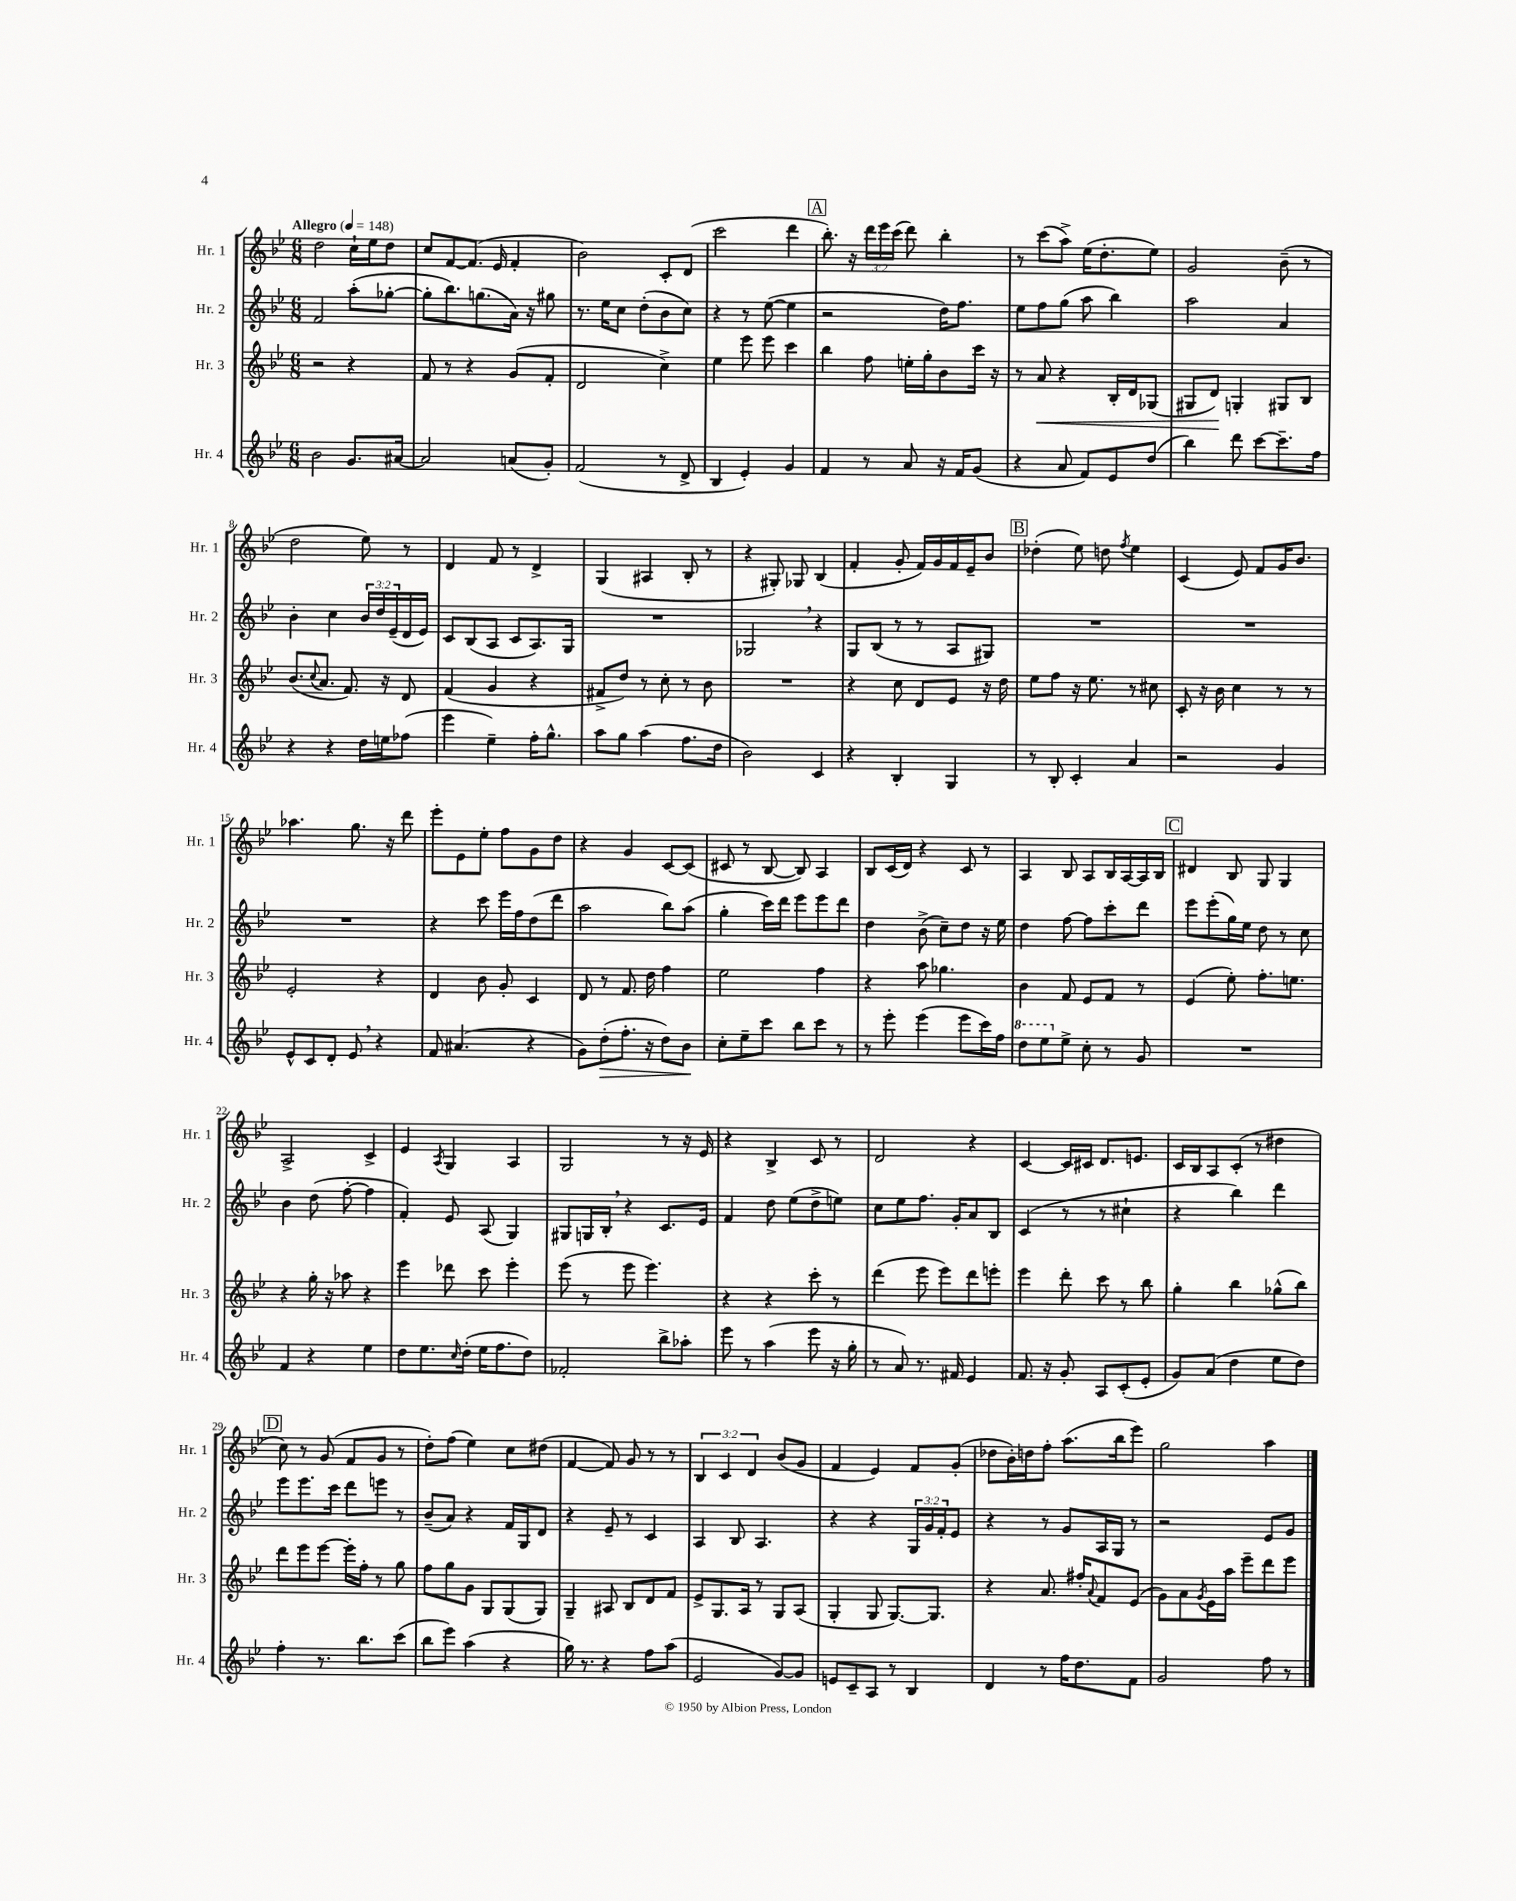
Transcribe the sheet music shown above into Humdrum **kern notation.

**kern	**dynam	**kern	**dynam	**kern	**kern
*part4	*part4	*part3	*part3	*part2	*part1
*staff4	*staff4	*staff3	*staff3	*staff2	*staff1
*I"Hr. 4	*	*I"Hr. 3	*	*I"Hr. 2	*I"Hr. 1
*I'Hr. 4	*	*I'Hr. 3	*	*I'Hr. 2	*I'Hr. 1
*clefG2	*	*clefG2	*	*clefG2	*clefG2
*k[b-e-]	*	*k[b-e-]	*	*k[b-e-]	*k[b-e-]
*M6/8	*	*M6/8	*	*M6/8	*M6/8
*MM148	*	*MM148	*	*MM148	*MM148
=1	=1	=1	=1	=1	=1
!	!	!	!	!	!LO:TX:a:B:t=Allegro
2b-\	.	2r	.	2f/	2dd\
8.g/L	.	4r	.	(8aa'\L	16cc`\LL
.	.	.	.	.	16ee-\J
.	.	.	.	[8gg-X'\J	8dd\J
[16a#X/Jk	.	.	.	.	.
=2	=2	=2	=2	=2	=2
2a#/]	.	8f/	.	8gg-'\L]	8cc/L
.	.	8r	.	8.bb-\)	[8f/
.	.	4r	.	.	(8.f/J]
.	.	.	.	(8.ggn\	.
.	.	.	.	.	16e-/
(8an/L	.	(8g/L	.	16a\Jk)	4f'/
.	.	.	.	16r	.
8g'/J)	.	8f'/J	.	8gg#X\	.
=3	=3	=3	=3	=3	=3
(2f/	.	2d/	.	8.r	2b-\)
.	.	.	.	16ee-\KL	.
.	.	.	.	8cc\J	.
.	.	.	.	(8dd'\L	.
8r	.	4cc^\)	.	8b-\	8c'/L
8d^/	.	.	.	8cc\J)	(8d/J
=4	=4	=4	=4	=4	=4
4B-/	.	4ee-\	.	4r	2ccc\
4e-'/)	.	8eee-\	.	8r	.
.	.	8eee-\	.	([8ee-\	.
4g/	.	4ccc\	.	4ee-\]	4ddd\
!!LO:REH:place=s1:t=A
=5	=5	=5	=5	=5	=5
4f/	.	4bb-\	.	2r	8.bb-'\)
.	.	.	.	.	16r
8r	.	8ff\	.	.	24ddd\LL
.	.	.	.	.	24eee-\
.	.	.	.	.	(24ccc\JJ
8a/	.	16een'\LL	.	.	8ddd\)
.	.	16gg'\J	.	.	.
16r	.	8b-\	.	16dd\KL)	4bb-'\
16f/KL	.	.	.	8.ff\J	.
(8g/J	.	16ccc\Jk	.	.	.
.	.	16r	.	.	.
=6	=6	=6	=6	=6	=6
4r	.	8r	.	8ee-\L	8r
!	!	!	!LO:HP:b	!	!
.	.	8a/	<	8ff\	(8ccc\L
8a/	.	4r	.	(8gg\J	8aa^\J)
8f/L)	.	.	.	8aa\	(16ee-\KL
.	.	.	.	.	8.dd'\
8e-/	.	16B-'/LL	.	4bb-\)	.
.	.	16d/J	.	.	.
(8dd/J	.	(8G-X/J	.	.	8ee-\J)
=7	=7	=7	=7	=7	=7
4bb-\)	.	8G#X/L	.	2aa\	2g/
.	.	8d/J)	.	.	.
8ddd\	.	4Gn'/	[	.	.
[8ccc\L	.	.	.	.	.
8.ccc~\]	.	8G#X/L	.	4a/	(8b-~\
.	.	8B-/J	.	.	8r
16ff\Jk	.	.	.	.	.
!!LO:LB:g=z
=8	=8	=8	=8	=8	=8
4r	.	(8.b-/L	.	4b-'\	2dd\
.	.	8qqcc/	.	.	.
.	.	8.a/J	.	.	.
4r	.	.	.	4cc\	.
.	.	8.f/)	.	.	.
16dd\LL	.	.	.	24b-/LL	8ee-\)
.	.	.	.	24dd/	.
16een\J	.	16r	.	.	.
.	.	.	.	(24e-~/	.
(8ff-X\J	.	8d/	.	16d/	8r
.	.	.	.	16e-/JJ)	.
=9	=9	=9	=9	=9	=9
4eee-\	.	(4f/	.	8c/L	4d/
.	.	.	.	(8B-/	.
4ee-~\)	.	4g/	.	8A/J	8f/
.	.	.	.	8c/L	8r
16ff'\KL	.	4r	.	8.A/)	4d^/
8.gg^^\J	.	.	.	.	.
.	.	.	.	16G/Jk	.
=10	=10	=10	=10	=10	=10
8aa\L	.	8f#X^/L	.	2.r	(4G/
8gg\J	.	8dd/J)	.	.	.
(4aa\	.	8r	.	.	4A#X/
.	.	8cc'\	.	.	.
8.ff\L	.	8r	.	.	8B-'/
.	.	8b-\	.	.	8r
16dd\Jk	.	.	.	.	.
=11	=11	=11	=11	=11	=11
2b-\)	.	2.r	.	2G-X,/	4r
.	.	.	.	.	8G#X'/)
.	.	.	.	.	8G-X/
4c/	.	.	.	4r	(4B-/
=12	=12	=12	=12	=12	=12
4r	.	4r	.	8G/L	4f'/
.	.	.	.	(8B-/J	.
4B-'/	.	8cc\	.	8r	8g'/
.	.	8d/L	.	8r	16f/LL)
.	.	.	.	.	16g/
4G/	.	8e-/J	.	8A/L	16f/
.	.	.	.	.	16e-~/J
.	.	16r	.	8G#X/J)	8b-/J
.	.	16dd\	.	.	.
!!LO:REH:place=s1:t=B
=13	=13	=13	=13	=13	=13
8r	.	8ee-\L	.	2.r	(4dd-X'\
8B-'/	.	8ff\J	.	.	.
4c'/	.	16r	.	.	8ee-\)
.	.	8.ee-\	.	.	.
.	.	.	.	.	8ddn\
.	.	.	.	.	8qff/
4a/	.	8r	.	.	4ee-\
.	.	8cc#X\	.	.	.
=14	=14	=14	=14	=14	=14
2r	.	8c'/	.	2.r	(4c/
.	.	16r	.	.	.
.	.	16b-\	.	.	.
.	.	4cc\	.	.	8e-/)
.	.	.	.	.	8f/L
4g/	.	8r	.	.	16g/K
.	.	.	.	.	8.b-/J
.	.	8r	.	.	.
!!LO:LB:g=z
=15	=15	=15	=15	=15	=15
8e-^^/L	.	2e-'/	.	2.r	4.aa-X\
8c/	.	.	.	.	.
8d'/J	.	.	.	.	.
8e-,/	.	.	.	.	8.gg\
4r	.	4r	.	.	.
.	.	.	.	.	16r
.	.	.	.	.	8ddd\
=16	=16	=16	=16	=16	=16
8f/	.	4d/	.	4r	8eee-'\L
(4.a#X/	.	.	.	.	8e-\
.	.	8b-\	.	8ccc\	8ee-'\J
.	.	8g'/	.	16eee-\LL	8ff\L
.	.	.	.	16ff\J	.
4r	.	4c/	.	(8dd\	8g\
.	.	.	.	8ddd\J	8dd\J
=17	=17	=17	=17	=17	=17
8g\L)	.	8d/	.	2aa\	4r
!	!LO:HP:b	!	!	!	!
(8dd'\	>	8r	.	.	.
8.ff'\J	.	8.f/	.	.	4g/
16r	.	16dd\	.	.	.
8dd\L)	.	4ff\	.	8bb-\L)	[8c/L
8b-\J	.	.	.	(8aa\J	(8c/J]
.	]	.	.	.	.
=18	=18	=18	=18	=18	=18
8cc'\L	.	2ee-\	.	4gg'\	8c#X/
8ee-~\	.	.	.	.	8r
8ccc\J	.	.	.	16ccc\LL)	[8B-/
.	.	.	.	16ddd\JJ	.
8bb-\L	.	.	.	8eee-\L	8B-/])
8ccc\J	.	4ff\	.	8eee-\	4A/
8r	.	.	.	8ddd\J	.
=19	=19	=19	=19	=19	=19
8r	.	4r	.	4dd\	8B-/L
8eee-'\	.	.	.	.	(16c/L
.	.	.	.	.	16d/JJ)
(4eee-\	.	8aa\	.	(8b-^\	4r
.	.	4.gg-X\	.	8cc~\L)	.
8eee-\L	.	.	.	8dd\J	8c/
16ccc\L)	.	.	.	16r	8r
16ff\JJ	.	.	.	16ee-\	.
=20	=20	=20	=20	=20	=20
*8va	*	*	*	*	*
8ddd\L	.	4b-\	.	4dd\	4A/
8eee-\	.	.	.	.	.
*X8va	*	*	*	*	*
8ee-^\J	.	8f/	.	[8ff\	8B-/
8cc'\	.	8e-/L	.	8ff\L]	8A/L
8r	.	8f/J	.	8ccc'\	16B-/L
.	.	.	.	.	[16A/
8g/	.	8r	.	8ddd\J	16A/]
.	.	.	.	.	16B-/JJ
!!LO:REH:place=s1:t=C
=21	=21	=21	=21	=21	=21
2.r	.	(4e-/	.	8eee-\L	4d#X/
.	.	.	.	(8eee-'\	.
.	.	8ee-'\)	.	16gg\L)	8B-/
.	.	.	.	16ee-\JJ	.
.	.	8.ff'\L	.	8dd\	8G/
.	.	.	.	8r	4G/
.	.	8.een\J	.	.	.
.	.	.	.	8cc\	.
!!LO:LB:g=z
=22	=22	=22	=22	=22	=22
4f/	.	4r	.	4b-\	2A^/
4r	.	16gg'\	.	(8dd\	.
.	.	16r	.	.	.
.	.	8aa-X\	.	[8ff'\	.
4ee-\	.	4r	.	4ff\]	4c^/
=23	=23	=23	=23	=23	=23
8dd\L	.	4eee-\	.	4f'/)	4e-/
8.ee-\	.	.	.	.	.
.	.	.	.	.	8qA/
.	.	8ddd-X\	.	8e-/	4G/
16qqcc/	.	.	.	.	.
(16dd'\Jk	.	.	.	.	.
16ee-\KL	.	8ccc\	.	(8A/	.
8.ff\	.	.	.	.	.
.	.	4eee-'\	.	4G/)	4A/
8dd\J)	.	.	.	.	.
=24	=24	=24	=24	=24	=24
2f-X'/	.	(8eee-\	.	8G#X/L	2G/
.	.	8r	.	16Gn/L	.
.	.	.	.	16B-',/JJ	.
.	.	8eee-\	.	4r	.
.	.	4.eee-\)	.	.	.
8bb-^\L	.	.	.	8.c/L	8r
8aa-X'\J	.	.	.	.	16r
.	.	.	.	16e-/Jk	16e-/
=25	=25	=25	=25	=25	=25
8eee-\	.	4r	.	4f/	4r
8r	.	.	.	.	.
(4aa\	.	4r	.	8dd\	4B-^/
.	.	.	.	(8ee-\L	.
8eee-\	.	8ccc'\	.	8dd^\	8c/
16r	.	8r	.	8een\J)	8r
16gg'\	.	.	.	.	.
=26	=26	=26	=26	=26	=26
8r	.	(4ddd\	.	8cc\L	2d/
8a/)	.	.	.	8ee-\	.
8.r	.	8eee-\	.	8.ff\J	.
.	.	8eee-\L)	.	.	.
16f#X/	.	.	.	16g'/KL	.
4e-/	.	8ddd\	.	8a/	4r
.	.	8eeen'\J	.	8B-/J	.
=27	=27	=27	=27	=27	=27
8.f/	.	4eee-\	.	(4c/	[4c/
16r	.	.	.	.	.
8g'/	.	8ddd'\	.	8r	16c/LL]
.	.	.	.	.	16c#X/JJ
8A/L	.	8ccc\	.	8r	8.d/L
(8c'/	.	8r	.	4cc#X`\	.
.	.	.	.	.	8.en/J
8e-'/J	.	8bb-\	.	.	.
=28	=28	=28	=28	=28	=28
8g/L)	.	4gg'\	.	4r	16c/LL
.	.	.	.	.	16B-/J
(8a/J	.	.	.	.	8A/
4dd\	.	4bb-\	.	4bb-\)	(8c'/J
.	.	.	.	.	8r
8ee-\L	.	(8gg-X^^\L	.	4ddd\	4dd#X\
8dd\J)	.	8bb-\J)	.	.	.
!!LO:LB:g=z
!!LO:REH:place=s1:t=D
=29	=29	=29	=29	=29	=29
4ff'\	.	8ddd\L	.	8eee-\L	8cc\)
.	.	8eee-\	.	8.eee-\	8r
8.r	.	[8eee-\J	.	.	(8g/
.	.	.	.	16ccc\Jk	.
.	.	16eee-'\LL]	.	8ddd\L	8f/L
8.bb-\L	.	16ff'\JJ	.	.	.
.	.	8r	.	8eeen\J	8g/J
(8ccc\J	.	8gg\	.	8r	8r
=30	=30	=30	=30	=30	=30
8bb-\L	.	8ff\L	.	(8b-~/L	8dd'\L)
8eee-\J)	.	8gg\	.	8a/J)	(8ff\J
(4aa\	.	8g\J	.	4r	4ee-\)
.	.	8G/L	.	.	.
4r	.	(8G/	.	16f/LL	8cc\L
.	.	.	.	16G/J	.
.	.	8G/J)	.	8d/J	(8dd#X\J
=31	=31	=31	=31	=31	=31
16gg\)	.	4G~/	.	4r	[4f/
8.r	.	.	.	.	.
4r	.	8A#X/	.	8e-~/	8f/])
.	.	8B-/L	.	8r	8g/
8ff\L	.	8d/	.	4c/	8r
(8aa\J	.	8f/J	.	.	8r
=32	=32	=32	=32	=32	=32
2e-/	.	8e-^/L	.	4A/	6B-/
.	.	8.G/	.	.	.
.	.	.	.	.	6c/
.	.	.	.	8B-/	.
.	.	16A/Jk	.	.	.
.	.	.	.	.	6d/
.	.	8r	.	4.A/	.
[8g/L)	.	8G/L	.	.	(8b-/L
8g/J]	.	(8A/J	.	.	8g/J
=33	=33	=33	=33	=33	=33
8en/L	.	4G'/	.	4r	4f/
8c~/	.	.	.	.	.
8A/J	.	8G/	.	4r	4e-/)
8r	.	[8.G/L)	.	.	.
4B-/	.	.	.	24G/LL	8f/L
.	.	.	.	24g/	.
.	.	8.G/J]	.	.	.
.	.	.	.	24f'/J	.
.	.	.	.	8e-/J	(8g'/J
=34	=34	=34	=34	=34	=34
4d/	.	4r	.	4r	8dd-X\L
.	.	.	.	.	16b-'\L)
.	.	.	.	.	16ddn\J
8r	.	8.a/	.	8r	8ff'\J
16ff\KL	.	.	.	8g/L	(8.aa\L
8.dd\	.	16ff#X'/KL	.	.	.
.	.	8qqa/	.	.	.
.	.	8f/	.	16A/L	.
.	.	.	.	16G/JJ	16bb-\k
8f\J	.	(8e-/J	.	8r	8eee-\J)
=35	=35	=35	=35	=35	=35
2g/	.	8g\L)	.	2r	2gg\
.	.	8a\	.	.	.
.	.	8qg/	.	.	.
.	.	16e-\L	.	.	.
.	.	16aa\JJ	.	.	.
.	.	8eee-~\L	.	.	.
8ff\	.	8ddd\	.	8e-/L	4aa\
8r	.	8eee-\J	.	8g/J	.
==	==	==	==	==	==
*-	*-	*-	*-	*-	*-
